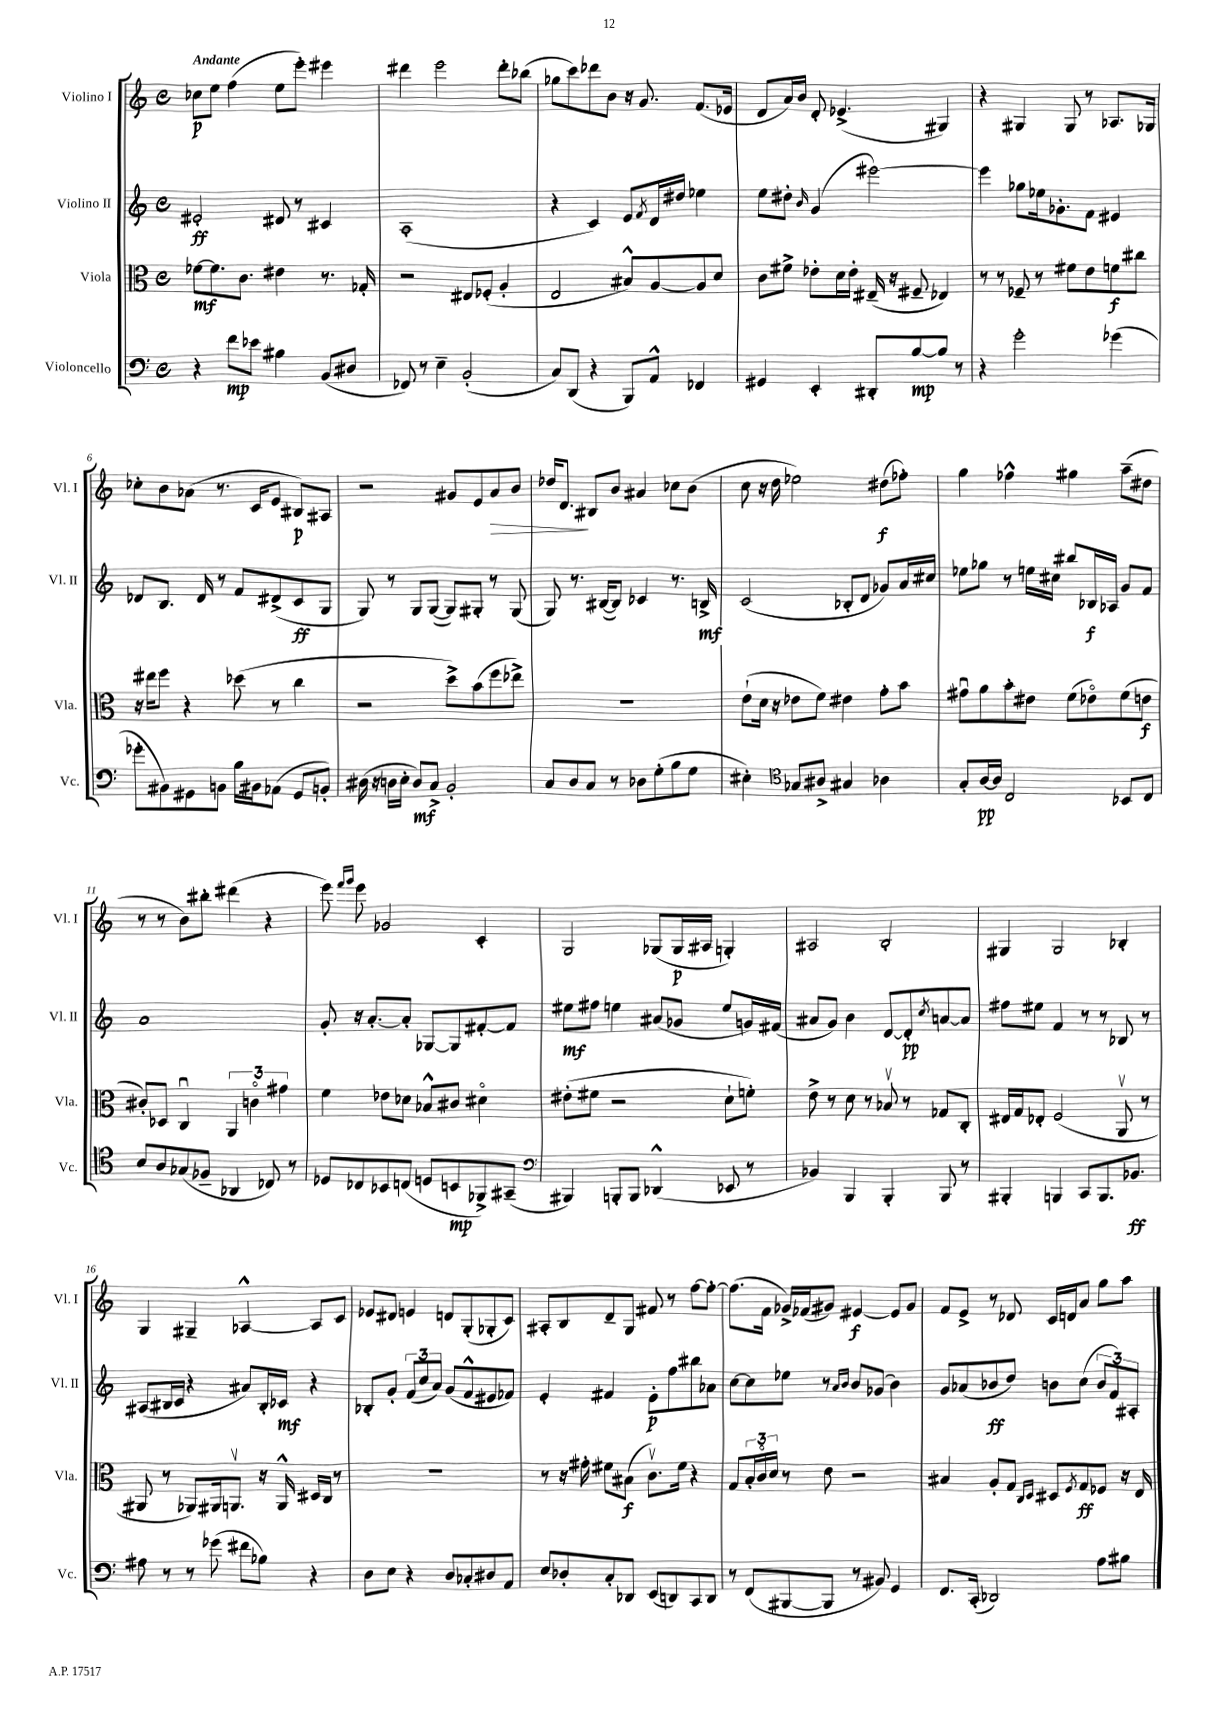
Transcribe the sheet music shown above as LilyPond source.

<<
\new StaffGroup <<
\new Staff = "s0" \with { instrumentName = "Violino I" shortInstrumentName = "Vl. I" } {
    \clef treble \key c \major \defaultTimeSignature \time 4/4 \tempo "Andante"
    ces''8\p e''8 f''4( e''8 e'''8-.) eis'''4 |
    dis'''4 e'''2 dis'''8-. bes''8( |
    ges''8 c'''8) des'''8 b'8 r16 g'8. f'8.( ees'16 |
    d'8 a'16) b'16 d'8-. ees'4.->( gis4) |
    r4 gis4 gis8 r8 aes8. ges16 |
    ces''8-. b'8 aes'8( r8. c'16 e'8 bis8\p) ais8 |
    r2 gis'8 e'8 a'8\> b'8 |
    des''16 d'8.\! bis8 b'8 ais'4 ces''8 b'8( |
    c''8 r16 d''16 ees''2) dis''8\f( fes''8-.) |
    g''4 fes''4-^ gis''4 a''8--( dis''8 |
    r8 r8 b'8) bis''8-. dis'''4( r4 |
    e'''8) \grace { f'''16 g'''16 } e'''8 ges'2 c'4-. |
    g2 ges8( ges16\p ais16 g4-.) |
    ais2 b2-. |
    gis4 gis2 bes4-. |
    g4 gis4-- aes4~-^ aes8 c'8 |
    ees'8 dis'8 e'4 d'8 g8-.( ges8-. c'8) |
    ais8-. b8 d'8-- g8 fis'8 r8 f''8~ f''8~-. |
    f''8.( f'16 ges'16->) fes'16( gis'8) eis'4~\f eis'8 gis'8 |
    f'8 e'8-> r8 des'8 c'16 d'16 a'8 g''8 a''8 \bar "|." |
}
\new Staff = "s1" \with { instrumentName = "Violino II" shortInstrumentName = "Vl. II" } {
    \clef treble \key c \major \defaultTimeSignature \time 4/4
    eis'2-.\ff dis'8 r8 cis'4 |
    a1-.( |
    r4 c'4) e'8 \acciaccatura { f'8 } d'16 dis''16 ees''4 |
    e''8 dis''8-. \grace { b'16 } g'4( eis'''2~) |
    eis'''4 ges''8 ees''16 ges'8.-. f'8 eis'4 |
    des'8 b8. des'16 r8 f'8 dis'8->( c'8\ff g8 |
    g8) r8 g8 g8~( g8) gis8-. r8 gis8( |
    g8) r8. bis16~( bis8) ces'4 r8. b16->\mf |
    c'2( bes8-. d'8 ges'8) a'16 cis''16 |
    ees''8 ges''8 r8 e''16 cis''16 bis''8 bes16\f aes16 g'8 f'8 |
    a'1 |
    g'8-. r16 a'8.~-. a'8-. ges8~ ges8 fis'8~-. fis'8 |
    eis''8\mf fis''8 e''4 ais'8( ges'8 e''8 g'16) fis'16( |
    ais'8 g'8) b'4 d'8~ d'8-.\pp \acciaccatura { c''8 } a'8~ a'8 |
    fis''8 eis''8 f'4 r8 r8 bes8 r8 |
    ais8( bis16 c'16 r4 ais'8) bis16-. ces'16\mf r4 |
    bes8-. g'8-. \tuplet 3/2 { f'8( c''8 a'8) } g'8( f'8-^ eis'8 fes'8) |
    e'4-. fis'4 e'8-.\p f''8 bis''8 aes'8 |
    c''8~ c''8 ees''8 r8 \grace { a'16 b'16 } b'8 ges'8( b'4) |
    g'8 aes'8( bes'8\ff d''8) b'8 c''8( \tuplet 3/2 { b'8 f'8) ais8-. } \bar "|." |
}
\new Staff = "s2" \with { instrumentName = "Viola" shortInstrumentName = "Vla." } {
    \clef alto \key c \major \defaultTimeSignature \time 4/4
    fes'8~\mf fes'8. c'8. eis'4 r8. ges16-. |
    r2 eis8 fes8-.( a4-. |
    e2 bis8-^) a8~ a8 d'8 |
    c'8 fis'8-> ees'8-. d'16 ees'16-. eis16--( r16 fis8-- ees4) |
    r8 r8 fes8-- r8 fis'8 e'8 f'8\f cis''8 |
    r16 eis''16 f''8 r4 des''8( r8 c''4 |
    r2 d''8->) b'8( f''8 ees''8->) |
    R1 |
    e'8-!( d'16 r16 ees'8 f'8) eis'4 g'8-. b'8 |
    gis'8\downbow a'8 b'8-. eis'8 f'8( ees'8\flageolet) f'8( e'8\f |
    cis'8-.) des8 c4\downbow \tuplet 3/2 { a,4 c'4\flageolet gis'4 } |
    f'4 ees'8 des'8 bes8-^ cis'8 dis'4\flageolet |
    eis'8-.( fis'8 r2 d'8-! f'8-.) |
    e'8-> r8 d'8 r8 bes8\upbow r8 ges8 c8-. |
    eis16 g16 ees8-. f2( a,8\upbow r8 |
    ais,8 r8 aes,8) ais,16 a,8.\upbow r16 a,16-^ dis16 c16 r8 |
    R1 |
    r8 r16 gis'16-. fis'8 bis8\f( c'8.\upbow) fis'16 r4 |
    g8 \tuplet 3/2 { b16-. c'16\flageolet d'16 } r8 e'8 r2 |
    bis4 a8-. g8 \grace { c16 d16 } dis8 \acciaccatura { f8 } g8\ff fes8 r16 e16 \bar "|." |
}
\new Staff = "s3" \with { instrumentName = "Violoncello" shortInstrumentName = "Vc." } {
    \clef bass \key c \major \defaultTimeSignature \time 4/4
    r4 f'8\mp ees'8 bis4 b,8( dis8 |
    fes,8) r8 e4-- b,2-.( |
    c8) d,8( r4 b,,8) a,8-^ fes,4 |
    gis,4 e,4-. dis,8-. b8~\mp b8 r8 |
    r4 g'2-. ges'4( |
    ges'8-. bis,8) gis,8 b,8 b16 bis,16 aes,8( gis,8 b,8-.) |
    dis16( r16 d16 e16-. d8\mf) c8-> b,2-. |
    c8 d8 c8 r8 des8 g8-.( b8 g8 |
    eis4-.) \clef tenor ges8 ais8-> gis4 aes4 |
    g8-. a16~\pp a16 c2 bes,8 c8 |
    b8 a8 ges8( fes8-- aes,4 ces8) r8 |
    des8 ces8 bes,8 c8( d8 b,8\mp fes,8->) gis,8--( |
    \clef bass bis,,4) b,,8-. b,,8 des,4-^( ees,8 r8 |
    bes,4) b,,4 b,,4-. b,,8 r8 |
    bis,,4-. b,,4 c,8 b,,8. bes,8.\ff |
    ais8 r8 r8 ges'8( fis'8 bes8) r4 |
    d8 e8 r4 d8 ces8-. dis8 a,8 |
    e8 des8-. c8-. des,8 e,8( d,8) c,8 d,8 |
    r8 f,8( bis,,8~ bis,,8 r8 bis,8) g,4 |
    f,8. c,16-.( des,2) a8 bis8 \bar "|." |
}
>>
>>
